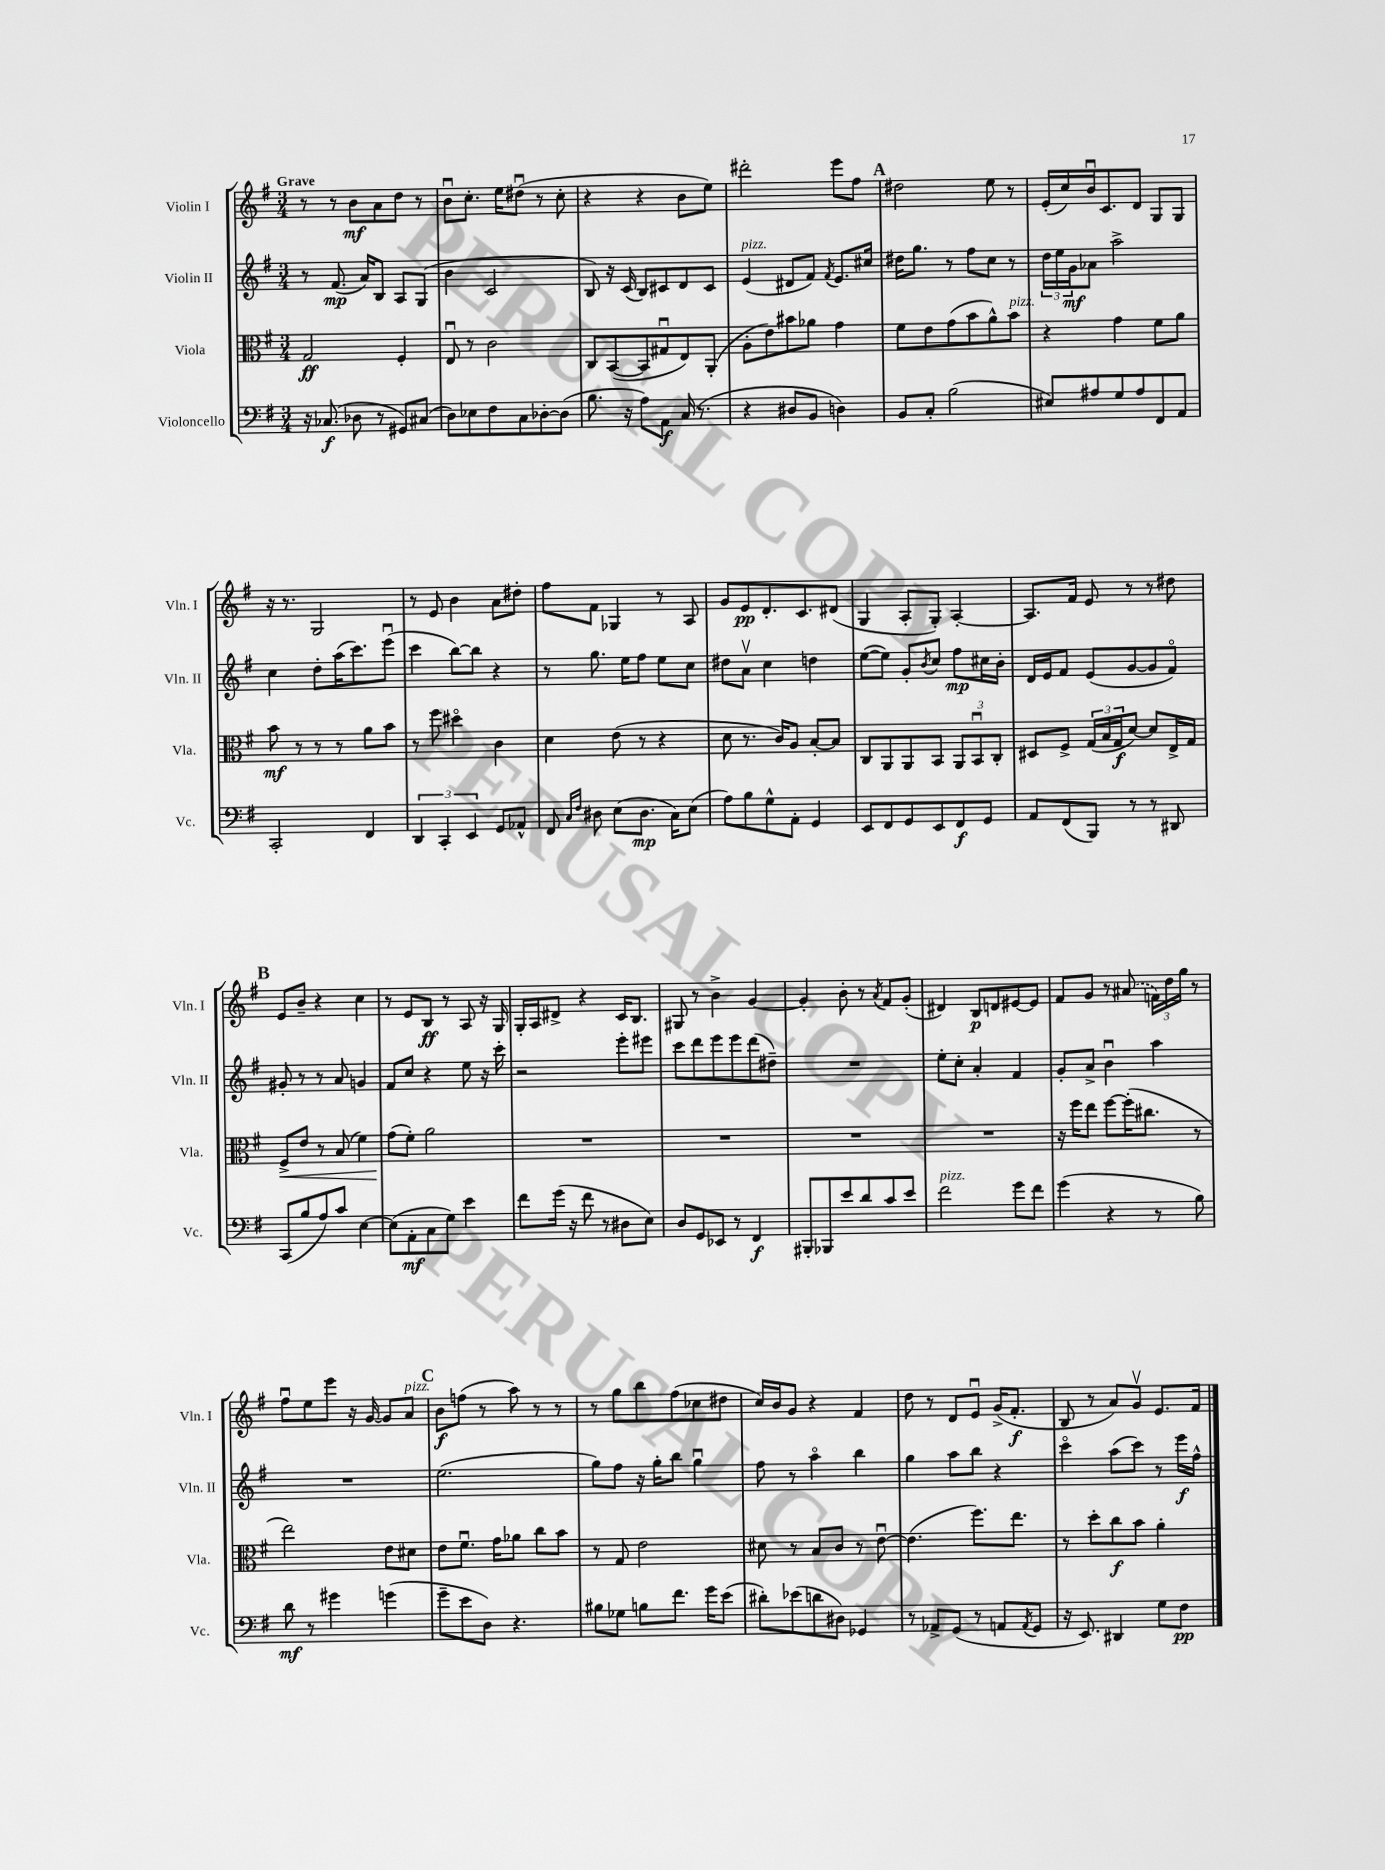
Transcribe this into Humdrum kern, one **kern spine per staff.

**kern	**dynam	**kern	**dynam	**kern	**dynam	**kern	**dynam
*part4	*part4	*part3	*part3	*part2	*part2	*part1	*part1
*staff4	*staff4	*staff3	*staff3	*staff2	*staff2	*staff1	*staff1
*I"Violoncello	*	*I"Viola	*	*I"Violin II	*	*I"Violin I	*
*I'Vc.	*	*I'Vla.	*	*I'Vln. II	*	*I'Vln. I	*
*clefF4	*	*clefC3	*	*clefG2	*	*clefG2	*
*k[f#]	*	*k[f#]	*	*k[f#]	*	*k[f#]	*
*M3/4	*	*M3/4	*	*M3/4	*	*M3/4	*
=1	=1	=1	=1	=1	=1	=1	=1
!	!	!	!	!	!	!LO:TX:a:B:t=Grave	!
16r	.	2G/	ff	8r	.	8r	.
(8.C-X/	f	.	.	.	.	.	.
.	.	.	.	(8.f#/	mp	8r	.
8D-X\	.	.	.	.	.	8b\L	mf
.	.	.	.	16a/KL)	.	.	.
8r	.	.	.	8B/J	.	8a\	.
8GG#X/L)	.	4F#'/	.	8A/L	.	8dd\J	.
(8C#X/J	.	.	.	(8G/J	.	8r	.
=2	=2	=2	=2	=2	=2	=2	=2
8D\L)	.	8Eu/	.	4b\	.	8bu\L	.
8E-X\	.	8r	.	.	.	8.cc'\J	.
8F#\	.	2c\	.	2c/	.	.	.
.	.	.	.	.	.	16ee\KL	.
8C\	.	.	.	.	.	(8dd#Xu\J	.
[8D-X'\	.	.	.	.	.	8r	.
(8D-\J]	.	.	.	.	.	8cc'\	.
=3	=3	=3	=3	=3	=3	=3	=3
8.B\	.	8C/L	.	8B/)	.	4r	.
.	.	([8BB/	.	16r	.	.	.
16r	.	.	.	(16c/	.	.	.
8A\L)	.	8BB/]	.	8B/L)	.	4r	.
8AA\J	f	8G#Xu/	.	8c#X/	.	.	.
(16C/	.	8E/)	.	8d/	.	8b\L	.
8.r	.	.	.	.	.	.	.
.	.	(8AA'/J	.	8c#/J	.	8ee\J)	.
=4	=4	=4	=4	=4	=4	=4	=4
!	!	!	!	!LO:TX:a:i:t=pizz.	!	!	!
4r	.	8A'\L	.	(4e/	.	2ddd#X'\	.
.	.	8e\)	.	.	.	.	.
8D#X/L	.	8b#X\	.	8d#X/L	.	.	.
8BB/J	.	8a-X\J	.	8f#/J)	.	.	.
.	.	.	.	8qf#/	.	.	.
4Dn\)	.	4g\	.	8.e/L	.	8eee\L	.
.	.	.	.	.	.	8ff#\J	.
.	.	.	.	16cc#X/Jk	.	.	.
!!LO:REH:place=s1:t=A
=5	=5	=5	=5	=5	=5	=5	=5
8BB/L	.	8f#\L	.	16dd#X\KL	.	2dd#X\	.
.	.	.	.	8.gg\J	.	.	.
8C'/J	.	8e\	.	.	.	.	.
(2B\	.	(8g\	.	8r	.	.	.
.	.	8b\	.	8ff#\L	.	.	.
.	.	8a^^\)	.	8cc\J	.	8ee\	.
!	!	!LO:TX:a:i:t=pizz.	!	!	!	!	!
.	.	8b\J	.	8r	.	8r	.
=6	=6	=6	=6	=6	=6	=6	=6
8E#X/L)	.	4r	.	24dd\LL	.	(16e'/LL	.
.	.	.	.	24ee\	.	.	.
.	.	.	.	.	.	16cc/)	.
.	.	.	.	24g\J	mf	.	.
8A#X/	.	.	.	8a-X\J	.	16bu/J	.
.	.	.	.	.	.	8.c/	.
8G/	.	4g\	.	2aa^\	.	.	.
8A#/	.	.	.	.	.	8d/J	.
8FF#/	.	8f#\L	.	.	.	8G/L	.
8AA/J	.	8a\J	.	.	.	8G/J	.
!!LO:LB:g=z
=7	=7	=7	=7	=7	=7	=7	=7
2CC'/	.	8b\	mf	4cc\	.	16r	.
.	.	.	.	.	.	8.r	.
.	.	8r	.	.	.	.	.
.	.	8r	.	8dd'\L	.	2G/	.
.	.	8r	.	(16aa\K	.	.	.
.	.	.	.	8.ccc\)	.	.	.
4FF#/	.	8a\L	.	.	.	.	.
.	.	8b\J	.	(8eeeu\J	.	.	.
=8	=8	=8	=8	=8	=8	=8	=8
6DD/	.	8r	.	4ccc\	.	8r	.
.	.	8ff#\	.	.	.	8e/	.
6CC'/	.	.	.	.	.	.	.
.	.	4dd#X\	.	[8bb\L)	.	4b\	.
6EE/	.	.	.	.	.	.	.
.	.	.	.	8bb\J]	.	.	.
8GG/L	.	4c\	.	4r	.	8a\L	.
8AA-X^^/J	.	.	.	.	.	8dd#X'\J	.
=9	=9	=9	=9	=9	=9	=9	=9
8FF#/	.	4d\	.	8r	.	8ff#\L	.
16qqC/LL	.	.	.	.	.	.	.
16qqF#/JJ	.	.	.	.	.	.	.
8D#X\	.	.	.	8.gg\	.	8f#\J	.
(8E\L	.	(8e\	.	.	.	4G-X/	.
.	.	.	.	16ee\KL	.	.	.
8.D#\J	mp	8r	.	8ff#\J	.	.	.
.	.	4r	.	8ee\L	.	8r	.
16C\KL)	.	.	.	.	.	.	.
(8E\J	.	.	.	8cc\J	.	8A/	.
=10	=10	=10	=10	=10	=10	=10	=10
8A\L)	.	8d\	.	8dd#X\L	.	8g/L	.
8B\	.	8.r	.	8av\J	.	8e/	pp
8G^^\	.	.	.	4cc\	.	8.d'/	.
.	.	16c/KL)	.	.	.	.	.
8AA'\J	.	8A/J	.	.	.	.	.
.	.	.	.	.	.	8.c/	.
4GG/	.	[8B'/L	.	4ddn\	.	.	.
.	.	8B/J]	.	.	.	(8d#X/J	.
=11	=11	=11	=11	=11	=11	=11	=11
8EE/L	.	8C/L	.	([8ee\L	.	4G/	.
8FF#/	.	8AA/	.	8ee\J])	.	.	.
8GG/	.	8AA/	.	8g'/L	.	8A'/L	.
.	.	.	.	8qb/	.	.	.
8EE/	.	8BB/J	.	8cc/J	.	8G'/J)	.
8FF#/	f	12AA/L	.	8ff#\L	mp	[4A'/	.
.	.	12BBu/	.	.	.	.	.
8GG/J	.	.	.	16cc#X\L	.	.	.
.	.	12C'/J	.	.	.	.	.
.	.	.	.	16b'\JJ	.	.	.
=12	=12	=12	=12	=12	=12	=12	=12
8AA/L	.	8D#X/L	.	16d/LL	.	8.A/L]	.
.	.	.	.	16e/J	.	.	.
(8FF#/	.	8F#^/J	.	8f#/J	.	.	.
.	.	.	.	.	.	16f#/Jk	.
8BBB/J)	.	(24G/LL	.	(8e/L	.	8e/	.
.	.	24B/	.	.	.	.	.
.	.	24G/J	f	.	.	.	.
8r	.	[8d/J)	.	[8g/	.	8r	.
8r	.	8d/L]	.	8g/]	.	8r	.
8DD#X/	.	16E^/L	.	8f#/J)	.	8dd#X\	.
.	.	16G/JJ	.	.	.	.	.
!!LO:LB:g=z
!!LO:REH:place=s1:t=B
=13	=13	=13	=13	=13	=13	=13	=13
!	!	!	!LO:HP:b	!	!	!	!
(8CC/L	.	8F#^/L	<	8g#X'/	.	8e/L	.
8B/	.	8e/J	.	8r	.	8b~/J	.
8A/)	.	8r	.	8r	.	4r	.
8c/J	.	(8B/	.	8a/	.	.	.
[4E\	.	4f#\)	.	4gn/	.	4cc\	.
=14	=14	=14	=14	=14	=14	=14	=14
(8E\L]	.	(8g\L	.	8f#/L	.	8r	.
8AA'\	mf	8f#'\J)	[	8cc/J	.	8e/L	.
8C\	.	2a\	.	4r	.	8B/J	ff
8G\J)	.	.	.	.	.	8r	.
4e\	.	.	.	8ee\	.	8A/	.
.	.	.	.	16r	.	16r	.
.	.	.	.	16ccc'\	.	16G/	.
=15	=15	=15	=15	=15	=15	=15	=15
8f#\L	.	2.r	.	2r	.	16G'/LL	.
.	.	.	.	.	.	16A/J	.
(16g\Jk	.	.	.	.	.	8d#X^/J	.
16r	.	.	.	.	.	.	.
8f#\	.	.	.	.	.	4r	.
8r	.	.	.	.	.	.	.
8D#X\L	.	.	.	8eee'\L	.	16c/KL	.
.	.	.	.	.	.	8.B/J	.
8E\J)	.	.	.	8eee#X\J	.	.	.
=16	=16	=16	=16	=16	=16	=16	=16
8D/L	.	2.r	.	8ccc\L	.	8G#X/	.
8GG/	.	.	.	8ddd\	.	8r	.
8EE-X/J	.	.	.	8eee\	.	4b^\	.
8r	.	.	.	8eee\	.	.	.
4FF#/	f	.	.	(8ddd\	.	[4g/	.
.	.	.	.	8dd#X~\J)	.	.	.
=17	=17	=17	=17	=17	=17	=17	=17
8BBB#X'/L	.	2.r	.	2.r	.	4g'/]	.
8BBB-X/	.	.	.	.	.	.	.
8e/	.	.	.	.	.	8b'\	.
8d/	.	.	.	.	.	8r	.
.	.	.	.	.	.	8qa/	.
8c/	.	.	.	.	.	8f#/L	.
8e/J	.	.	.	.	.	(8g'/J	.
=18	=18	=18	=18	=18	=18	=18	=18
!LO:TX:a:i:t=pizz.	!	!	!	!	!	!	!
2f#\	.	2.r	.	8ee'\L	.	4d#X/)	.
.	.	.	.	8cc'\J	.	.	.
.	.	.	.	4a'/	.	8B/L	p
.	.	.	.	.	.	8dn/	.
8g\L	.	.	.	4f#/	.	[8e#X/	.
8f#\J	.	.	.	.	.	8e#/J]	.
=19	=19	=19	=19	=19	=19	=19	=19
(4g\	.	16r	.	8g'/L	.	8f#/L	.
.	.	16ff#\KL	.	.	.	.	.
.	.	8ee\J	.	8a^/J	.	8g/J	.
4r	.	[8ff#\L	.	4bu\	.	8r	.
.	.	(16ff#'\K]	.	.	.	(8a#X/	.
.	.	8.cc#X\J	.	.	.	.	.
8r	.	.	.	4aa\	.	24fn\LL)	.
.	.	.	.	.	.	24dd\	.
.	.	.	.	.	.	24gg\JJ	.
8B\)	.	8r	.	.	.	8r	.
!!LO:LB:g=z
=20	=20	=20	=20	=20	=20	=20	=20
8d\	mf	2ee\)	.	2.r	.	8ff#u\L	.
8r	.	.	.	.	.	8ee\	.
4g#X\	.	.	.	.	.	8eee\J	.
.	.	.	.	.	.	16r	.
.	.	.	.	.	.	[16g/	.
(4gn\	.	8e\L	.	.	.	8g/L]	.
!	!	!	!	!	!	!LO:TX:a:i:t=pizz.	!
.	.	8d#X\J	.	.	.	8a/J	.
!!LO:REH:place=s1:t=C
=21	=21	=21	=21	=21	=21	=21	=21
8g~\L	.	8e\L	.	(2.ee\	.	8b\L	f
8e\	.	8.f#u\J	.	.	.	(8ffn\J	.
8D\J)	.	.	.	.	.	8r	.
.	.	16g\KL	.	.	.	.	.
4.r	.	8a-X\J	.	.	.	8aa\)	.
.	.	8cc\L	.	.	.	8r	.
.	.	8b\J	.	.	.	8r	.
=22	=22	=22	=22	=22	=22	=22	=22
8B#X\L	.	8r	.	8gg\L)	.	8r	.
8G-X\J	.	8G/	.	8ff#\J	.	8gg\L	.
8Bn\L	.	2e\	.	16r	.	8bb\	.
.	.	.	.	16gg'\KL	.	.	.
8.f#\J	.	.	.	8bb\J	.	(8ff#\	.
.	.	.	.	4ggu\	.	8cc-X\	.
16g\KL	.	.	.	.	.	.	.
(8e\J	.	.	.	.	.	8dd#X\J	.
=23	=23	=23	=23	=23	=23	=23	=23
8d#X'\L)	.	8d#X\	.	8ff#\	.	16cc/LL)	.
.	.	.	.	.	.	16b/J	.
(8e-X\	.	8r	.	8r	.	8g/J	.
8dn\	.	8B/L	.	4aa\	.	4r	.
8D#X\J)	.	8c/J	.	.	.	.	.
4GG-X/	.	8r	.	4bb\	.	4f#/	.
.	.	[8eu\	.	.	.	.	.
=24	=24	=24	=24	=24	=24	=24	=24
8r	.	(4.e\]	.	4gg\	.	8dd\	.
8AA-X^/L	.	.	.	.	.	8r	.
(8GG/J	.	.	.	8aa\L	.	8d/L	.
8r	.	8.ff#\L)	.	8bb\J	.	8eu/J	.
8AAn/L	.	.	.	4r	.	(16g^/KL	.
.	.	8.ee\J	.	.	.	8.f#'/J	f
8qAA/	.	.	.	.	.	.	.
8GG/J	.	.	.	.	.	.	.
=25	=25	=25	=25	=25	=25	=25	=25
16r	.	8r	.	4ccc\	.	8B/	.
8.EE/)	.	.	.	.	.	.	.
.	.	8dd'\L	.	.	.	8r	.
4DD#X/	.	8cc\	f	(8aa\L	.	8a/L)	.
.	.	8b\J	.	8ccc\J)	.	8gv/J	.
8G\L	.	4a'\	.	8r	.	8.e/L	.
8F#\J	pp	.	.	16eee\LL	f	.	.
.	.	.	.	16ff#^^\JJ	.	16f#/Jk	.
==	==	==	==	==	==	==	==
*-	*-	*-	*-	*-	*-	*-	*-
